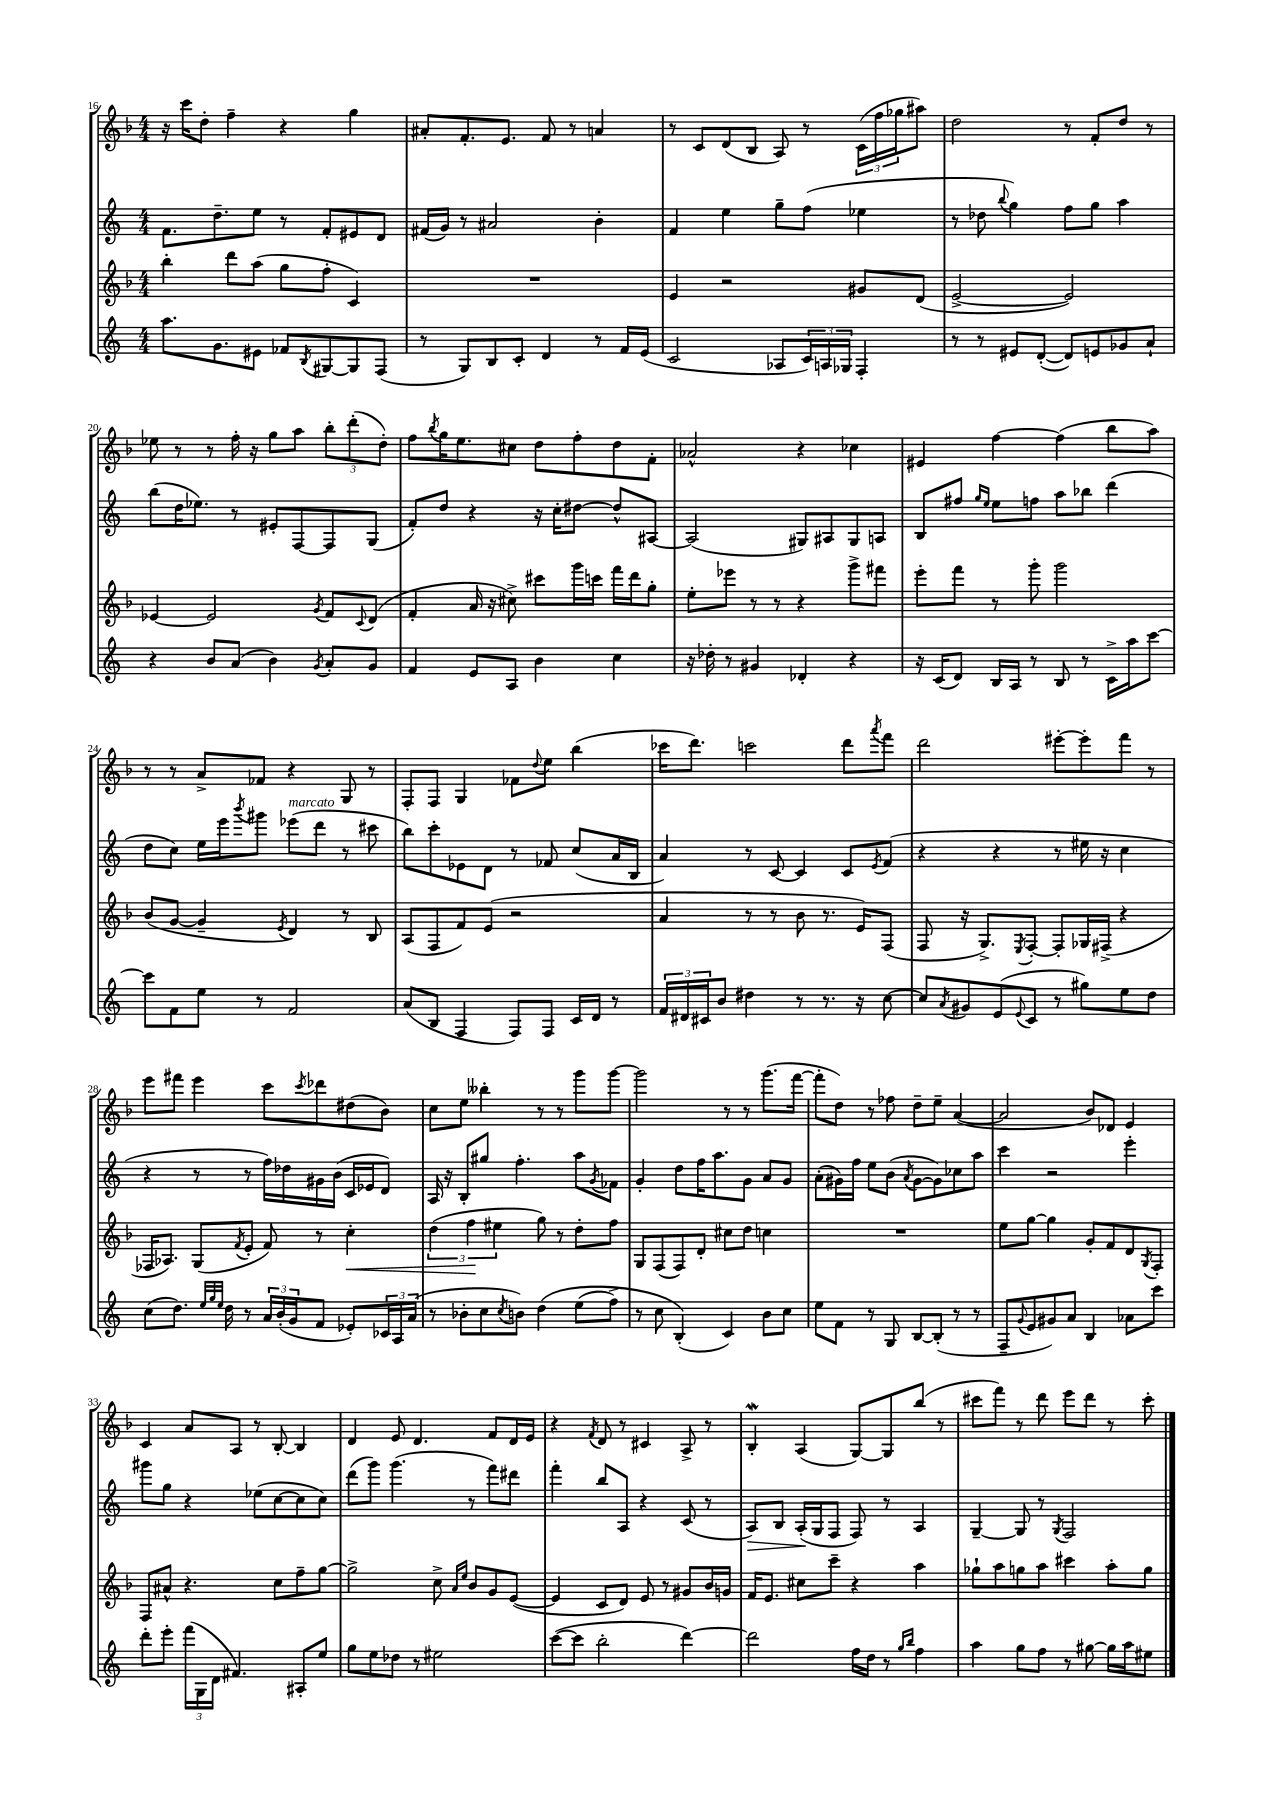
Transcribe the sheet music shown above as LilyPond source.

<<
\new StaffGroup <<
\new Staff = "s0" {
    \clef treble \key f \major \numericTimeSignature \time 4/4
    r16 c'''16 d''8-. f''4-- r4 g''4 |
    ais'8-. f'8.-. e'8. f'8 r8 a'4 |
    r8 c'8 d'8( bes8 a8) r8 \tuplet 3/2 { c'16( f''16 ges''16 } ais''8) |
    d''2 r8 f'8-. d''8 r8 |
    ees''8 r8 r8 f''16-. r16 g''8 a''8 \tuplet 3/2 { bes''8-. d'''8-.( d''8-.) } |
    f''8 \acciaccatura { bes''8 } g''16 e''8. cis''8 d''8 f''8-. d''8 f'8-. |
    aes'2-^ r4 ces''4 |
    eis'4 f''4~ f''4( bes''8 a''8) |
    r8 r8 a'8-> fes'8 r4 g8 r8 |
    f8-. f8 g4 fes'8 \appoggiatura { d''8 } e''8 bes''4( |
    ces'''16 d'''8.) c'''2 d'''8 \acciaccatura { a'''8 } f'''8 |
    d'''2 eis'''8~-. eis'''8-. f'''8 r8 |
    e'''8 fis'''8 e'''4 c'''8 \acciaccatura { c'''8 } des'''8 dis''8( bes'8) |
    c''8 e''8 beses''4-. r8 r8 g'''8 g'''8~ |
    g'''2 r8 r8 g'''8.( f'''16~ |
    f'''8-. d''8) r8 fes''8 d''8-- e''8-- a'4~( |
    a'2 bes'8) des'8 e'4 |
    c'4 a'8 a8 r8 bes8~-. bes4 |
    d'4 e'8 d'4. f'8 d'16 e'16 |
    r4 \acciaccatura { f'8 } d'8 r8 cis'4 a8-> r8 |
    bes4-.\mordent a4( g8~) g8 bes''8( r8 |
    cis'''8 f'''8) r8 d'''8 e'''8 d'''8 r8 cis'''8-. \bar "|." |
}
\new Staff = "s1" {
    \clef treble \key c \major \numericTimeSignature \time 4/4
    f'8. d''8.-- e''8 r8 f'8-. eis'8 d'8 |
    fis'16( g'16) r8 ais'2 b'4-. |
    f'4 e''4 g''8-- f''8( ees''4 |
    r8 des''8 \appoggiatura { b''8 } g''4) f''8 g''8 a''4 |
    b''8( d''16 ees''8.) r8 eis'8-. f8~ f8 g8( |
    f'8-.) d''8 r4 r16 c''16-. dis''8~ dis''8-^ ais8~ |
    ais2( gis8) ais8 gis8 a8 |
    b8 fis''8 \grace { g''16 e''16 } e''8 f''8 a''8 bes''8 d'''4( |
    d''8 c''8) e''16 e'''16 \acciaccatura { b'''8 } gis'''8 ees'''8^\markup { \italic "marcato" }( d'''8 r8 cis'''8 |
    b''8) c'''8-. ees'8 d'8 r8 fes'8 c''8( a'16 b16 |
    a'4) r8 c'8~ c'4 c'8 \acciaccatura { e'8 } f'8( |
    r4 r4 r8 eis''16 r16 c''4 |
    r4 r8 r8 f''16) des''16 gis'16 b'16( c'16 ees'16 d'8) |
    a16 r16 b8-. gis''8 f''4.-. a''8 \acciaccatura { g'8 } fes'8 |
    g'4-. d''8 f''16 a''8. g'8 a'8 g'8 |
    a'8-.( gis'16) f''16 e''8 b'8( \acciaccatura { a'8 } gis'8~ gis'8) ces''8 a''8 |
    c'''4 r2 e'''4-. |
    gis'''8 g''8 r4 ees''8( c''8~ c''8 c''8) |
    d'''8( g'''8) g'''4.( r8 f'''8) dis'''8 |
    f'''4-. b''8 a8 r4 c'8( r8 |
    a8\>) b8 a16-.\!( g16 f8 f8) r8 a4 |
    g4~-- g8 r8 \acciaccatura { g8 } f2 \bar "|." |
}
\new Staff = "s2" {
    \clef treble \key f \major \numericTimeSignature \time 4/4
    bes''4-. d'''8 a''8( g''8 f''8-. c'4) |
    R1 |
    e'4 r2 gis'8 d'8( |
    e'2~-> e'2) |
    ees'4~ ees'2 \acciaccatura { g'8 } f'8 \appoggiatura { c'8 } d'8( |
    f'4-. a'16 r16 cis''8->) cis'''8 g'''16 c'''16 f'''16 d'''16 g''8-. |
    e''8-. ees'''8 r8 r8 r4 g'''8-> fis'''8 |
    e'''8-. f'''8 r8 g'''8-. g'''2 |
    bes'8( g'8~ g'4-- \acciaccatura { e'8 } d'4) r8 bes8 |
    a8( f8 f'8) e'8( r2 |
    a'4 r8 r8 bes'8 r8. e'16) f8( |
    f8 r16 g8.->) \acciaccatura { e8 } f8~-. f8-. ges16 fis16->( r4 |
    fes16 aes8.) g8( \acciaccatura { f'8 } e'8-. f'8) r8 c''4-.\< |
    \tuplet 3/2 { d''4( f''4\! eis''4 } g''8) r8 d''8-. f''8 |
    g8 f8( f8) d'8-. cis''8 d''8 c''4 |
    R1 |
    e''8 g''8~ g''4 g'8-. f'8 d'8 \acciaccatura { g8 } f8-. |
    f8 ais'8-^ r4. c''8 f''8-- g''8~ |
    g''2-> c''8-> \grace { a'16 e''16 } bes'8 g'8 e'8~( |
    e'4 c'8 d'8) e'8 r8 gis'8 bes'16 g'16 |
    f'16 e'8. cis''8 c'''8-- r4 a''4 |
    ges''8-! a''8 g''8 a''8 cis'''4 a''8-. g''8 \bar "|." |
}
\new Staff = "s3" {
    \clef treble \key c \major \numericTimeSignature \time 4/4
    a''8. g'8. eis'8 fes'8 \acciaccatura { b8 } gis8~ gis8 f8( |
    r8 g8) b8 c'8-. d'4 r8 f'16 e'16( |
    c'2 aes8 \tuplet 3/2 { c'16) a16 ges16 } f4-. |
    r8 r8 eis'8 d'8~-.( d'8) e'8 ges'8 a'8-! |
    r4 b'8 a'8( b'4) \acciaccatura { g'8 } a'8-. g'8 |
    f'4 e'8 a8 b'4 c''4 |
    r16 des''16-. r8 gis'4 des'4-. r4 |
    r16 c'16( d'8) b16 a16 r8 b8 r8 c'16-> a''16 c'''8~ |
    c'''8 f'8 e''8 r8 f'2 |
    a'8( b8 f4 f8) f8 c'16 d'16 r8 |
    \tuplet 3/2 { f'16 dis'16 cis'16 } b'8 dis''4 r8 r8. r16 c''8~ |
    c''8 \acciaccatura { a'8 } gis'8 e'8( \appoggiatura { e'8 } c'8 r8 gis''8) e''8 d''8 |
    c''8( d''8.) \grace { e''32 g''32 e''32 } d''16 r8 \tuplet 3/2 { a'16 b'16-.( g'16 } f'8 ees'8-.) \tuplet 3/2 { ces'16 a16 a'16( } |
    r8 bes'8-. c''8 \acciaccatura { c''8 } b'8) d''4\( e''8( f''8->) |
    r8 c''8 b4-.(\) c'4) b'8 c''8 |
    e''8 f'8 r8 g8 b8~ b8-.( r8 r8 |
    f8-- \appoggiatura { g'8 } e'8 gis'8) a'8 b4 aes'8 c'''8 |
    d'''8-. e'''8-. \tuplet 3/2 { f'''16( g16 d'16 } fis'4.) ais8-. e''8 |
    g''8 e''8 des''8 r8 eis''2 |
    c'''8~( c'''8 b''2-. d'''4~) |
    d'''2 f''16 d''16 r8 \grace { g''16 b''16 } f''4 |
    a''4 g''8 f''8 r8 gis''8~ gis''16 a''16 eis''8 \bar "|." |
}
>>
>>
\layout { \context { \Score currentBarNumber = #16 } }
